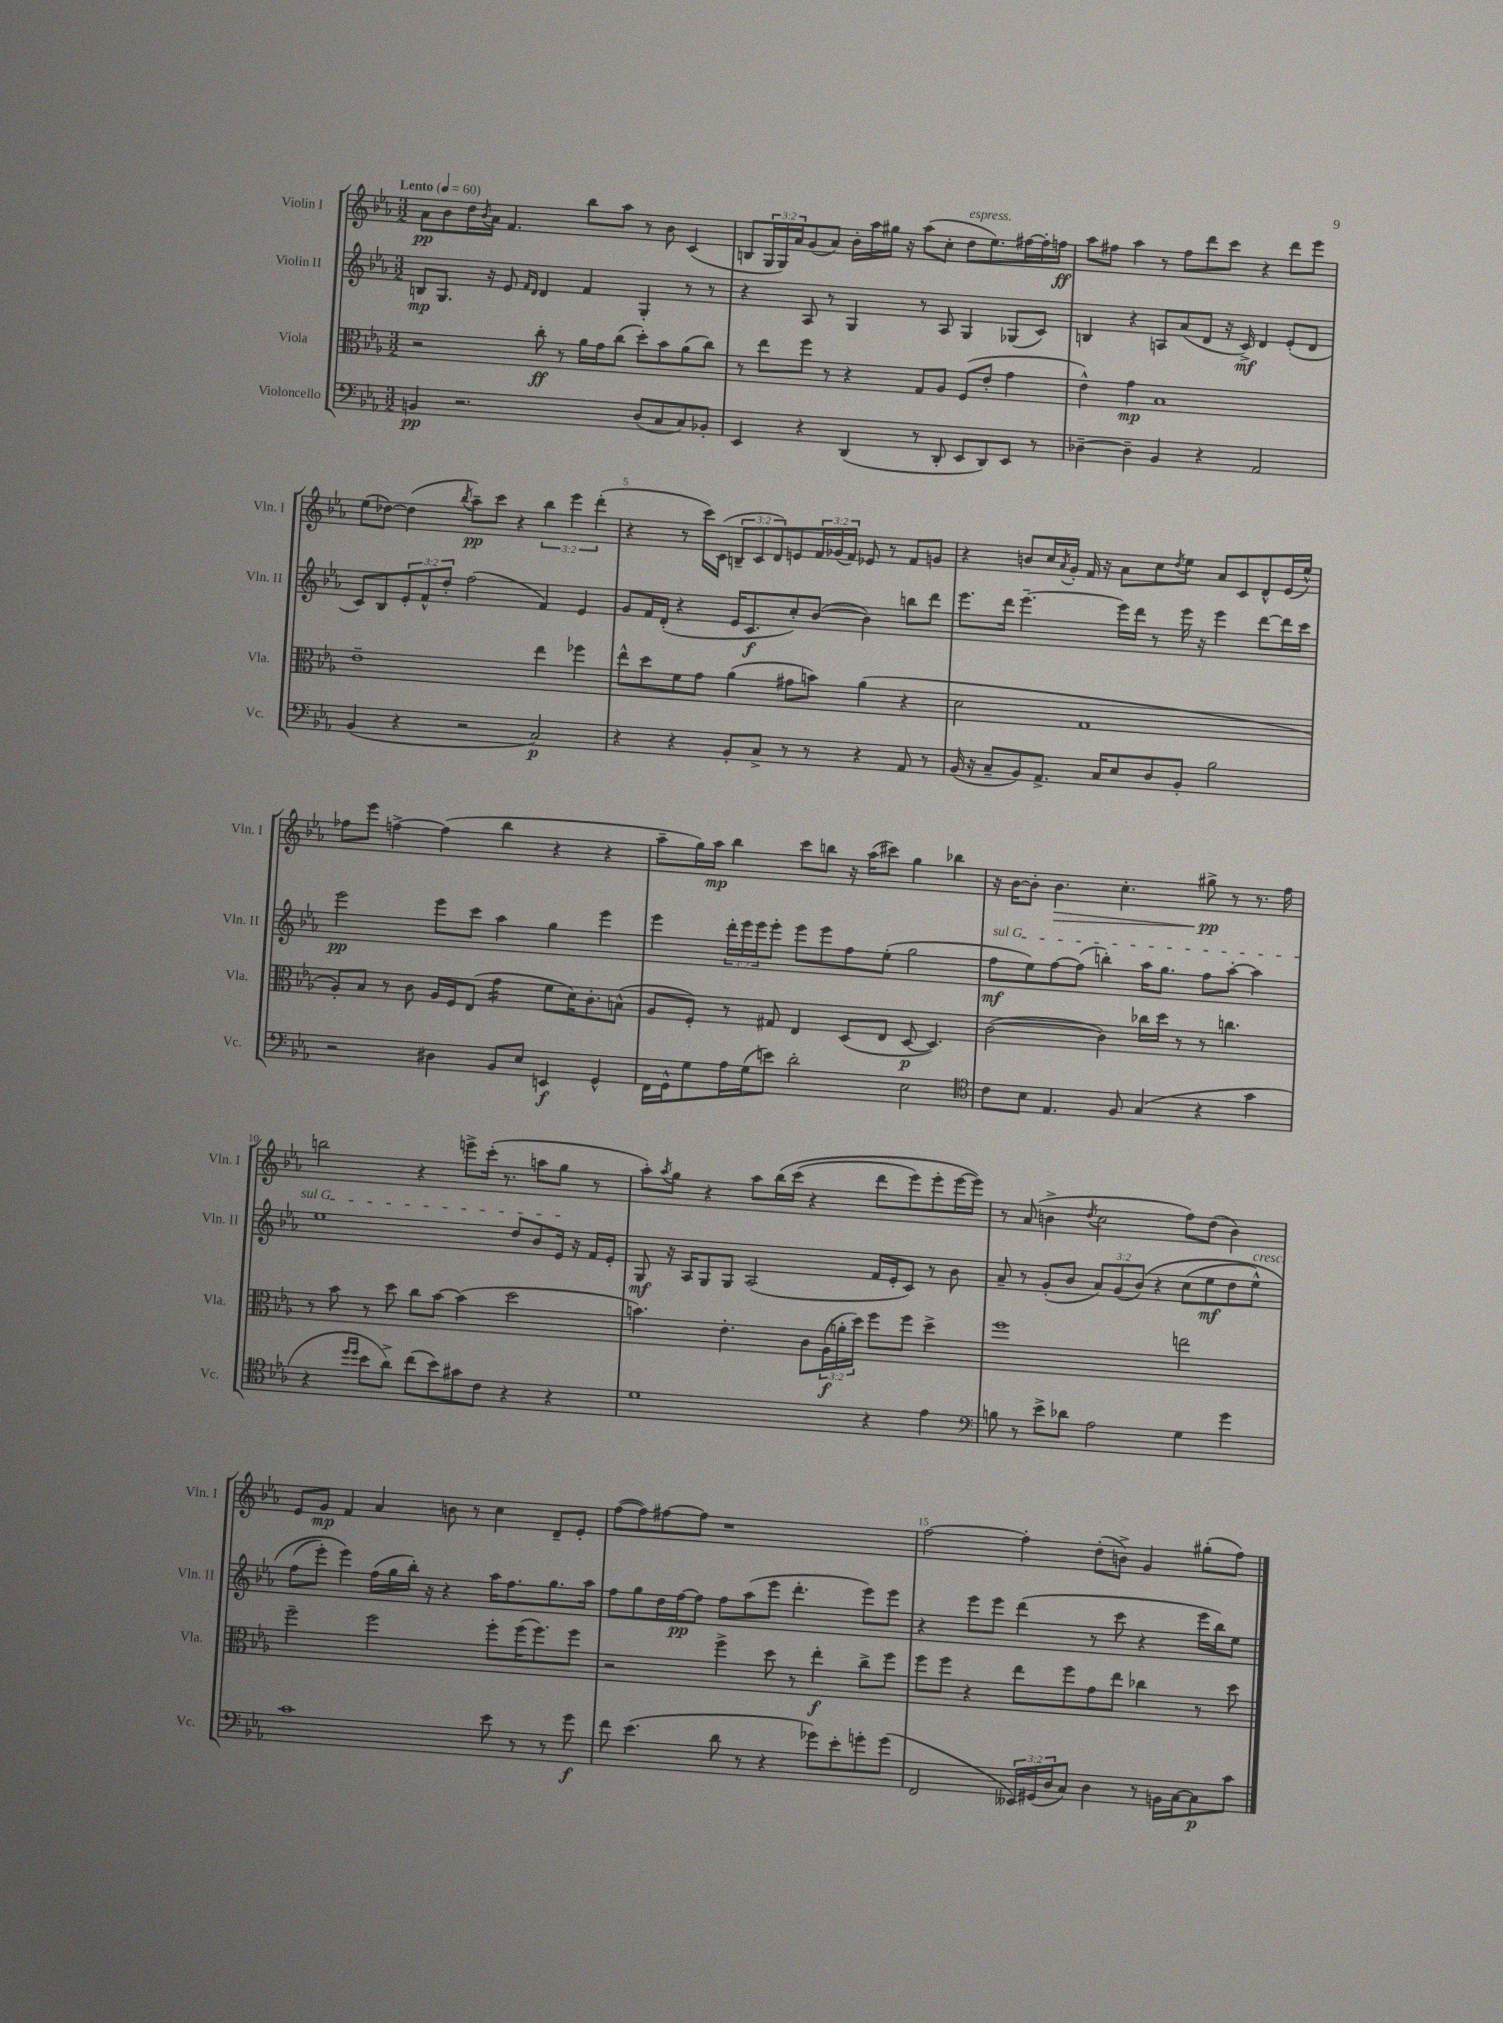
<<
\new StaffGroup <<
\new Staff = "s0" \with { instrumentName = "Violin I" shortInstrumentName = "Vln. I" } {
    \clef treble \key ees \major \numericTimeSignature \time 3/2 \override Staff.TupletNumber.text = #tuplet-number::calc-fraction-text \tempo "Lento" 4 = 60
    aes'8\pp bes'8 d''16 \acciaccatura { bes'8 } aes'16 f'4. bes''8 aes''8 r8 bes'8 c'4( |
    b8 \tuplet 3/2 { g16 g16) aes'16 } g'8( aes'8) bes'16-. aes''16 gis''16 r16 aes''8( c''8-. d''8^\markup { \italic "espress." } ees''8.) fis''16~ fis''16-. f''16\ff |
    aes''8 fis''8 aes''4 r8 fis''8 d'''8 c'''8 r4 d'''8 ees'''8 |
    ees''8( des''8~) des''4( \acciaccatura { bes''8 } aes''8--\pp) c'''8 r4 \tuplet 3/2 { bes''4 ees'''4 d'''4-.( } |
    r4 r8 c'''16) c'16( \tuplet 3/2 { b8-- c'8 d'8) } e'8 \tuplet 3/2 { f'16 ges'16( f'16) } ees'8 r8 f'8 g'8 |
    r4 b'8 c''16 \acciaccatura { aes'8 } g'16-. f'16 r16 aes'8 c''8 \acciaccatura { d''8 } ees''8 aes'8 c'8 d'8-^ ees'16( ees''16-^) |
    fes''8 ees'''8 f''4~-> f''4( bes''4 r4 r4 |
    aes''8-- g''16) aes''16\mp bes''4 c'''8 b''8 r16 aes''16( cis'''8) g''4 bes''4 |
    r16 bes'16~ bes'8-. bes'4.\> c''4.-. gis''8->\pp\! r8 r8. f''16 |
    b''2 r4 e'''8-> c'''16-.( r8. a''8 g''8 r8 |
    aes''8-.) \acciaccatura { aes''8 } g''8 r4 aes''8 bes''16\( c'''16( r4 d'''8 ees'''8) ees'''8-. ees'''16~ ees'''16\) |
    r8 aes'8( b'4-> \acciaccatura { d''8 } c''2 f''8) d''8( b'4) |
    ees'8 g'8\mp f'4 aes'4 b'8 r8 c''4 d'8-- ees'8-. |
    f''8~( f''8) fis''8~ fis''8 r1 |
    f''2~ f''4-. d''8-.( b'8->) g'4 gis''8-.( f''8) \bar "|." |
}
\new Staff = "s1" \with { instrumentName = "Violin II" shortInstrumentName = "Vln. II" } {
    \clef treble \key ees \major \numericTimeSignature \time 3/2 \override Staff.TupletNumber.text = #tuplet-number::calc-fraction-text
    b8\mp g8. r16 ees'8 \grace { f'16 d'16 } d'4 f'4 g4-. r8 r8 |
    r4 aes8 r8 g4 r8 aes8 g4 ges8( c'8) |
    b4 r4 a8 aes'8( d'8 r16 c'16->\mf) d'4 ees'8-.( d'8 |
    c'8) bes8 \tuplet 3/2 { ees'8-. f'8-^ d''8-. } f''2( f'4) ees'4 |
    g'8 f'16 d'16-.( r4 ees'16 c'8.\f c''8-.) bes'8~( bes'4) b''8 d'''8 |
    ees'''8. d'''16 ees'''4.~-- ees'''16 d'''16 r8 ees'''16 r16 ees'''4 d'''8~ d'''16 c'''16 |
    ees'''2\pp ees'''8 c'''8 aes''4 g''4 ees'''4 |
    ees'''4 \tuplet 3/2 { d'''16-. ees'''16 ees'''16 } ees'''8-. ees'''8 ees'''8 f''8 ees''8-.( g''2 |
    \once \override TextSpanner.bound-details.left.text = \markup { \italic "sul G" } f''8\mf\startTextSpan ees''8) f''8~ f''8( b''4-.) aes''16 g''8. f''8 aes''8~-. aes''4 |
    ees''1 d''8 bes'8 ees'16\stopTextSpan r16 f'16 ees'16-. |
    g8\mf r16 aes16 g8 g8 aes2( f'16 ees'16-. c'8) r8 bes'8 |
    aes'8-- r8 g'8-.( bes'8 \tuplet 3/2 { aes'8) g'8( bes'8)\( } r4 c''8( ees''8\mf d''8 ees''8-^^\markup { \italic "cresc." }) |
    f''8( ees'''8-.) ees'''4\) f''16( g''16 bes''16-.) r16 r4 aes''16 f''8. g''8. aes''16 |
    f''8 g''8 d''16 f''16~\pp f''8 f''8 aes''8( ees'''8 d'''4.-. ees'''8) ees'''8 |
    r4 ees'''8 ees'''8 d'''4( r8 c'''8 r4 ees'''16 bes''16) ees''8 \bar "|." |
}
\new Staff = "s2" \with { instrumentName = "Viola" shortInstrumentName = "Vla." } {
    \clef alto \key ees \major \numericTimeSignature \time 3/2 \override Staff.TupletNumber.text = #tuplet-number::calc-fraction-text
    r2 c''8-.\ff r8 aes'16 g'16 c''8( d''8-.) bes'8 aes'8( c''8) |
    r8 ees''8 f''8 r8 r4 g8 aes8 f8( ees'8-. g'4 |
    ees'4-^) g'4\mp bes1 |
    ees'1-- ees''4 fes''4 |
    ees''8-^ d''8 f'8 g'8 aes'4( gis'8 b'8) aes'4( r4 |
    d'2 g1 |
    aes8-.) bes8 r8 c'8 aes16 f16 ees8( g'4:16 f'8 d'16) c'8.-. b8-^( |
    aes8 f8-.) r8 gis8 ees4 d8( ees8 d8~\p d4.) |
    c'2~( c'4) ces''16 d''16 r8 r8 c''4. |
    r8 bes'8 r8 d''8 c''8 bes'8~ bes'4( d''2 |
    b'4.) ees'4.-. c'8 \tuplet 3/2 { aes16\f( a'16-. d''16) } f''8 f''8 d''4-> |
    f''1 e''2 |
    f''2-- f''2 f''8-. f''16( f''8.) f''8 |
    r2 f''4-> d''8 r8 ees''4-.\f c''8-> f''8 |
    f''8 f''8 r4 ees''8 f''8 g'8 ees''8 ces''4 r8 d''8 \bar "|." |
}
\new Staff = "s3" \with { instrumentName = "Violoncello" shortInstrumentName = "Vc." } {
    \clef bass \key ees \major \numericTimeSignature \time 3/2 \override Staff.TupletNumber.text = #tuplet-number::calc-fraction-text
    b,4\pp r2. d8( c8 c8) bes,8-. |
    ees,4 r4 d,4( r8 d,8-. ees,8 d,8) ees,8 r8 |
    des4~-- des4-- bes,4 r4 aes,2 |
    bes,4( r4 r2 c2\p) |
    r4 r4 bes,8-. c8-> r8 r8 r4 aes,8 r8 |
    bes,16( r16 c8-- bes,8) aes,8.-> c16 ees8 d8 bes,8-. bes2 |
    r2 dis4 bes,8 ees8 e,4\f g,4-^ |
    f,16 g,16-^ g8 aes16 g16( e'8) d'2-. ees2 |
    \clef tenor c'8 bes8 ees4. f8 g4( r4 g'4 |
    r4 \grace { d''16 d''16 } bes'8 aes'8->) c''8( bes'8) gis'8 c'8 r4 r4 |
    d'1 r4 ees'4 |
    \clef bass b8 r8 ees'8-> des'8 aes2 g4 g'4 |
    c'1 ees'8 r8 r8 g'8\f |
    f'8 ees'4.( d'8 r8 r4 ges'8) ees'8-. g'8-. g'8( |
    f,2 \tuplet 3/2 { eeses,16) gis,16( d16 } c8) d4 r8 b,16 c16~ c8\p c'8 \bar "|." |
}
>>
>>
\layout { \context { \Score \override BarNumber.break-visibility = ##(#f #t #t) barNumberVisibility = #(every-nth-bar-number-visible 5) } }
